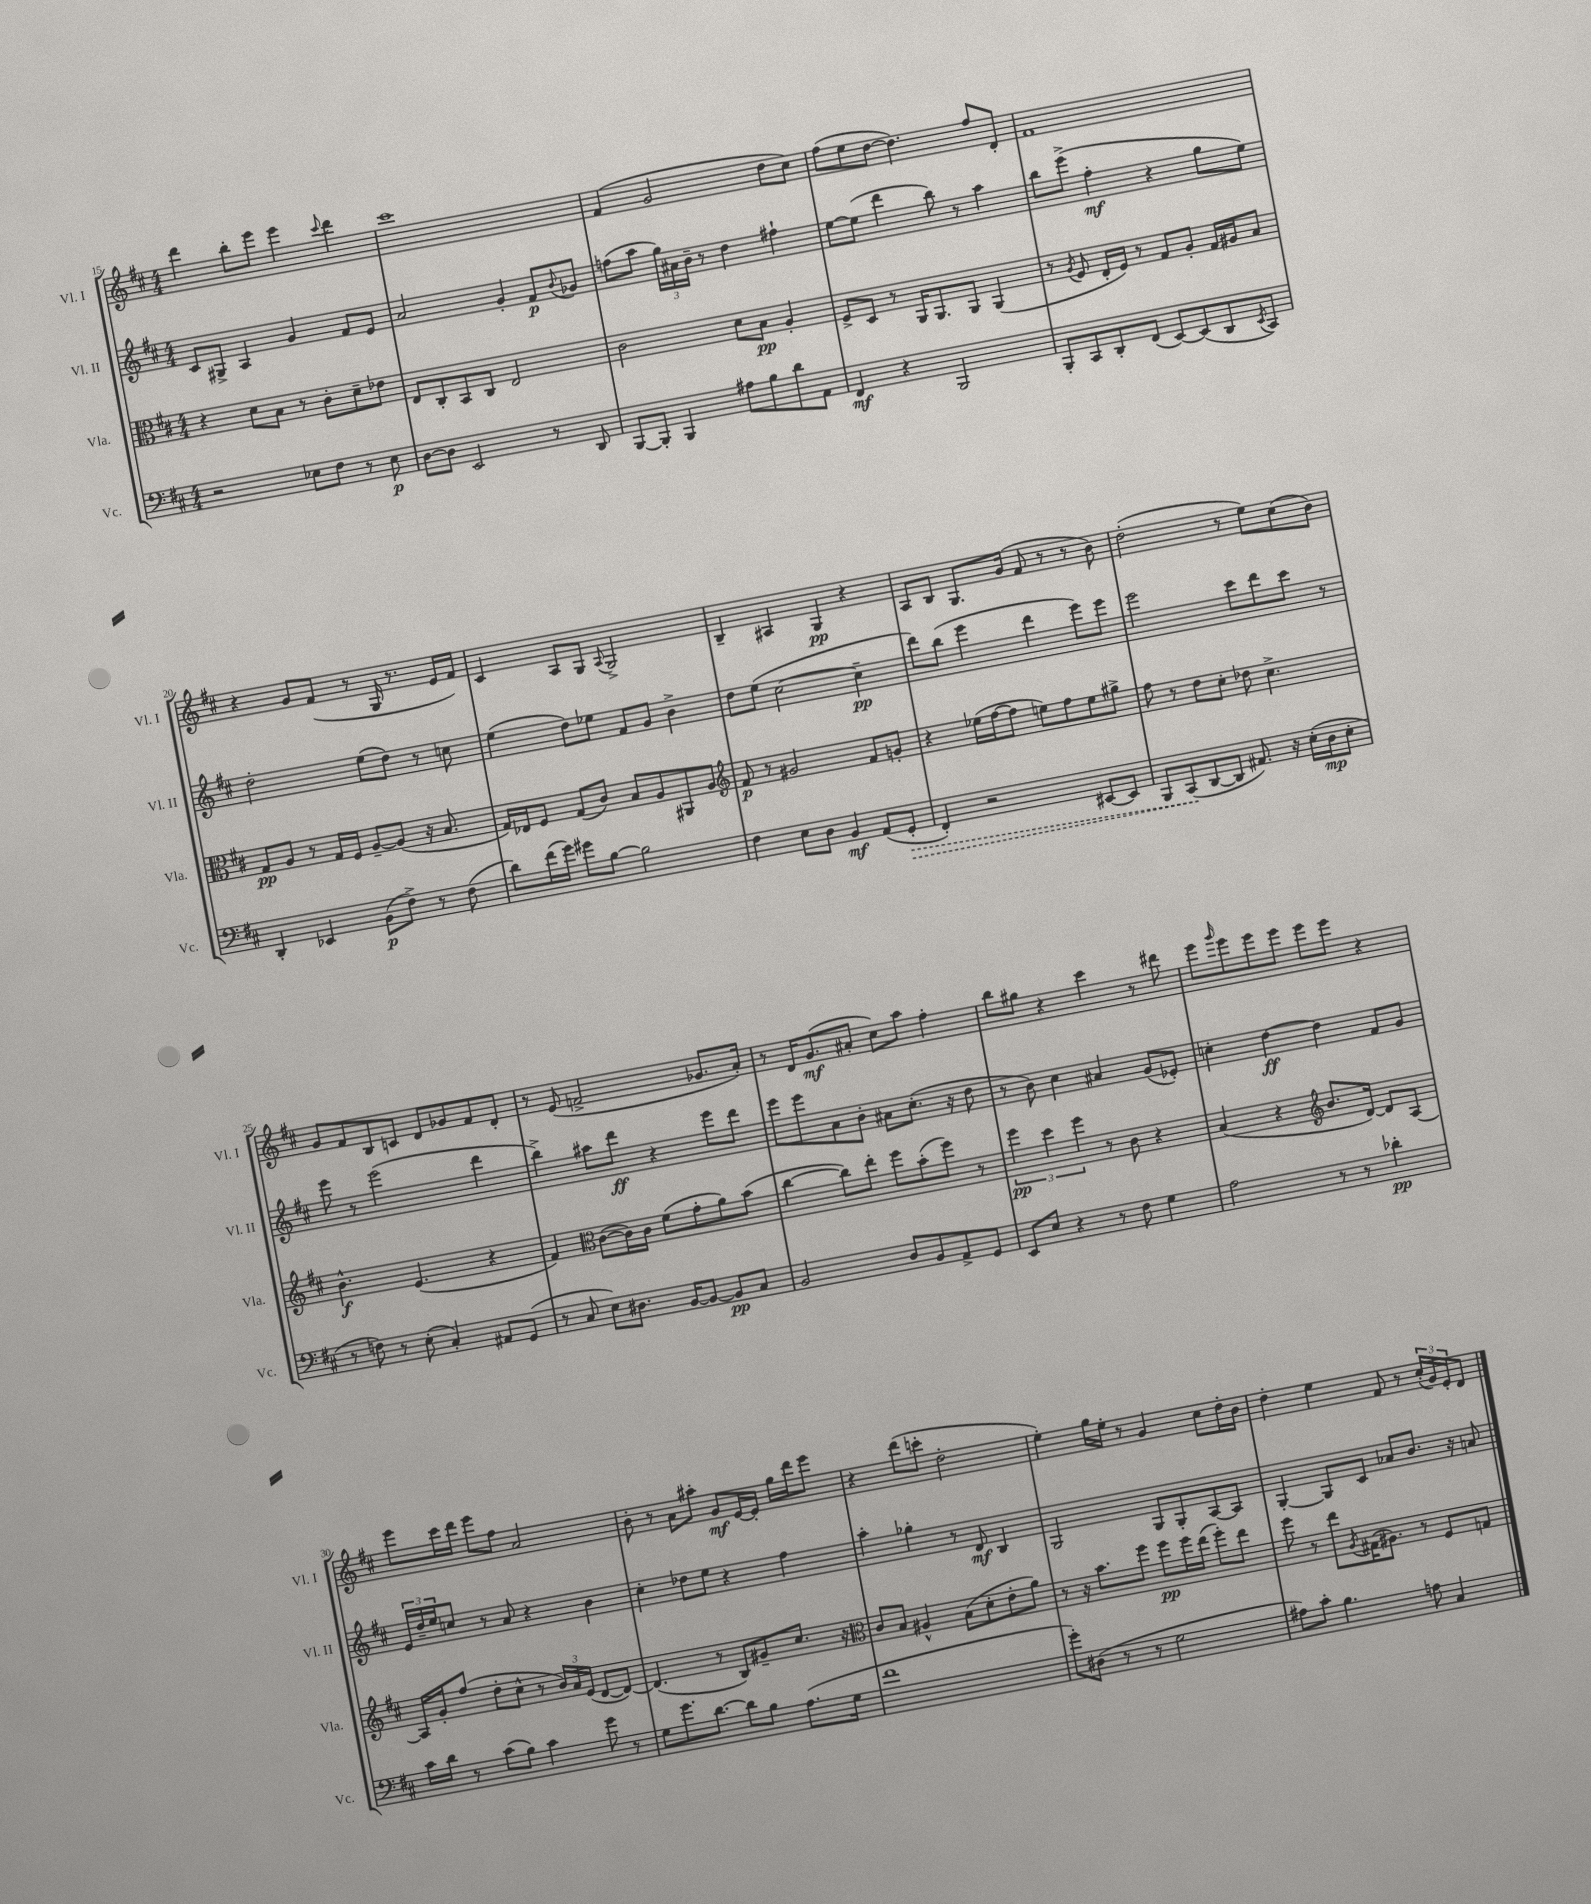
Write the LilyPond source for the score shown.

<<
\new StaffGroup <<
\new Staff = "s0" \with { instrumentName = "Vl. I" shortInstrumentName = "Vl. I" } {
    \clef treble \key d \major \numericTimeSignature \time 4/4
    d'''4 b''8-. e'''8 e'''4 \appoggiatura { cis'''8 } d'''4 |
    cis'''1 |
    fis'4( g'2 d''8 cis''8) |
    fis''8( e''8 d''8~ d''4.) fis''8 d'8-. |
    fis'1 |
    r4 g'8 fis'8( r8 g16 r8. e'16 fis'16) |
    cis'4 a8 g8 \appoggiatura { a8 } g2-> |
    b4-- ais4 g4\pp r4 |
    a8 b8 g8. g'16( fis'8 r8 r8 b'8) |
    d''2-.( r8 e''8) cis''8( b'8) |
    g'8 fis'8 b8 c'8 d'8 ges'8 fis'8 d'8-. |
    r8 e'8( f'2-> ges'8. a'16-.) |
    r8 d'16 g'8.\mf( ais'8-. cis''8) a''8 fis''4-. |
    b''8 gis''8 r4 cis'''4 r8 dis'''8 |
    e'''8 \grace { g'''16 } e'''8 e'''8 e'''8 e'''8 e'''8 r4 |
    e'''8 cis'''16 d'''16 e'''8 fis''8 a'2 |
    b'8-. r8 a'8 ais''8-. g'8\mf e'16~ e'16-. g''16 d'''16 e'''8 |
    r4 d'''8( c'''8-. d''2-. |
    e''4-.) g''16 e''16-. r8 g'4 cis''8 d''16-. b'16 |
    d''4-. e''4 fis'8 r8 \tuplet 3/2 { cis''16-.( g'16) e'16-. } d'8 \bar "|." |
}
\new Staff = "s1" \with { instrumentName = "Vl. II" shortInstrumentName = "Vl. II" } {
    \clef treble \key d \major \numericTimeSignature \time 4/4
    cis'8 gis8-> a4 g'4 fis'8 e'8 |
    a'2 g'4-. fis'8\p \appoggiatura { b'8 } ges'8 |
    f''8( a''8 \tuplet 3/2 { g''16) ais'16 b'16-- } r8 d''4 fis''4-! |
    e''8~ e''8( d'''4 b''8) r8 a''4 |
    b''8 e'''8->( fis''4-.\mf r4 g''8 e''8) |
    d''2-. e''8( d''8) r8 c''8 |
    e''4( d''8) ees''8 fis'8 g'8 b'4-> |
    d''8 e''8( cis''2~ cis''4--\pp |
    d'''8) b''8( e'''4 d'''4 e'''8) e'''8 |
    e'''2 cis'''8 d'''8 cis'''8 r8 |
    e'''8 r8 e'''2( d'''4 |
    b''4->) ais''8 d'''8\ff r4 e'''8 d'''8 |
    e'''8 e'''8 a'8 b'8-. ais'8 cis''8.-.( r16 d''8 |
    r8 b'8) cis''4 ais'4 g'8( ees'8-.) |
    c''4-. d''4~\ff d''4 fis'8 g'8 |
    \tuplet 3/2 { e'16 d''16-- e''16 } c''8 r8 a'8 r4 b'4 |
    cis''4-. des''8 e''8 r4 fis''4 |
    a''4-. ges''4-. r8 d'8\mf b4 |
    g2 g8 g8-. a8~ a8 |
    g4~-. g8 cis'8 aes'8 b'8. r16 a'8 \bar "|." |
}
\new Staff = "s2" \with { instrumentName = "Vla." shortInstrumentName = "Vla." } {
    \clef alto \key d \major \numericTimeSignature \time 4/4
    r4 d'8 b8 r8 cis'8-. d'8-- ees'8 |
    e8 cis8-. b,8 cis8 e2 |
    cis'2 d'8 b8\pp a4-. |
    fis8-> d8 r8 a,16 a,8. a,8 a,4( |
    r8 \acciaccatura { a8 } fis8 e16-. fis16) r8 g8 a8-. g16 ais16 b8 |
    g8\pp a8 r8 g16 fis16 a8~-- a8( r16 b8. |
    g16) ees16 fis8 g8( cis'8) b8 a8 ais,8 a8 |
    \clef treble fis'8\p r8 gis'2 fis'8 g'8-. |
    r4 ees''16( fis''16~ fis''8 e''8) fis''8 e''8 gis''8-> |
    fis''8 r8 d''8 cis''8-. des''8 cis''4.-> |
    b'4.-^\f e'4.( r4 |
    fis'4) \clef alto cis'8~( cis'16) cis'16 fis'8( g'8-. a'8) b'8( |
    cis''4~ cis''8) e''8-. fis''8 b'8-.( fis''8) r8 |
    \tuplet 3/2 { fis''4\pp d''4 fis''4 } r8 cis'8 r4 |
    b4( r4 \clef treble b'8. d'16~) d'8 a8~ |
    a16 g'16-. fis''8( d''8-. cis''8-^ r8 \tuplet 3/2 { b'16) a'16 e'16( } d'8~ d'8~) |
    d'4.( r8 b8) gis'8-- cis''8. r16 |
    \clef alto cis'8 b8 ais4-^ b8( d'8-. e'8-. a'8) |
    r8 r16 b'8. fis''8 fis''8\pp fis''16 e''16( fis''8-.) e''8 |
    fis''8 r8 e''8 \acciaccatura { a8 } gis16( ais8.) r8 fis8 g8 \bar "|." |
}
\new Staff = "s3" \with { instrumentName = "Vc." shortInstrumentName = "Vc." } {
    \clef bass \key d \major \numericTimeSignature \time 4/4
    r2 ees8 fis8 r8 ees8\p |
    d8~ d8 e,2 r8 d,8 |
    b,,8~ b,,8-. b,,4 ais8 b8 d'8 a,8 |
    fis,4\mf r4 b,,2 |
    b,,8-. cis,8 d,8-. fis,8( e,8~) e,8( d,8 \acciaccatura { e,8 } cis,8) |
    d,4-. ees,4 b,8\p( fis8->) r8 fis8( |
    d'8) fis'16( g'16) gis'8 b8~ b2 |
    fis4 e8 d8 b,4\mf a,8( \once \override Hairpin.style = #'dashed-line g,8-.\> |
    fis,4-.) r2 eis,8~ eis,8 |
    b,,8 cis,8\!( d,8~ d,8 ais,8.) r16 e16-.( d16\mp e8-. |
    r8 f8) r8 e8-.( cis4-.) ais,8 g,8( |
    r8 cis8 e8) dis8. b,16~ b,8~ b,8\pp cis8 |
    b,2 d8 b,8 a,8-> g,8 |
    e,8 e8 r4 r8 fis8 g4 |
    a2 r8 r8 des'4-.\pp |
    cis'16 d'16 r8 cis'8( b8) cis'4 g'8 r8 |
    g8 g'8. d'8.~ d'8 b8 a8.( g16 |
    fis'1 |
    g'8-.) dis8( r8 r8 g2 |
    ais8) cis'8-. b4. a8 cis4 \bar "|." |
}
>>
>>
\layout { \context { \Score currentBarNumber = #15 } }
